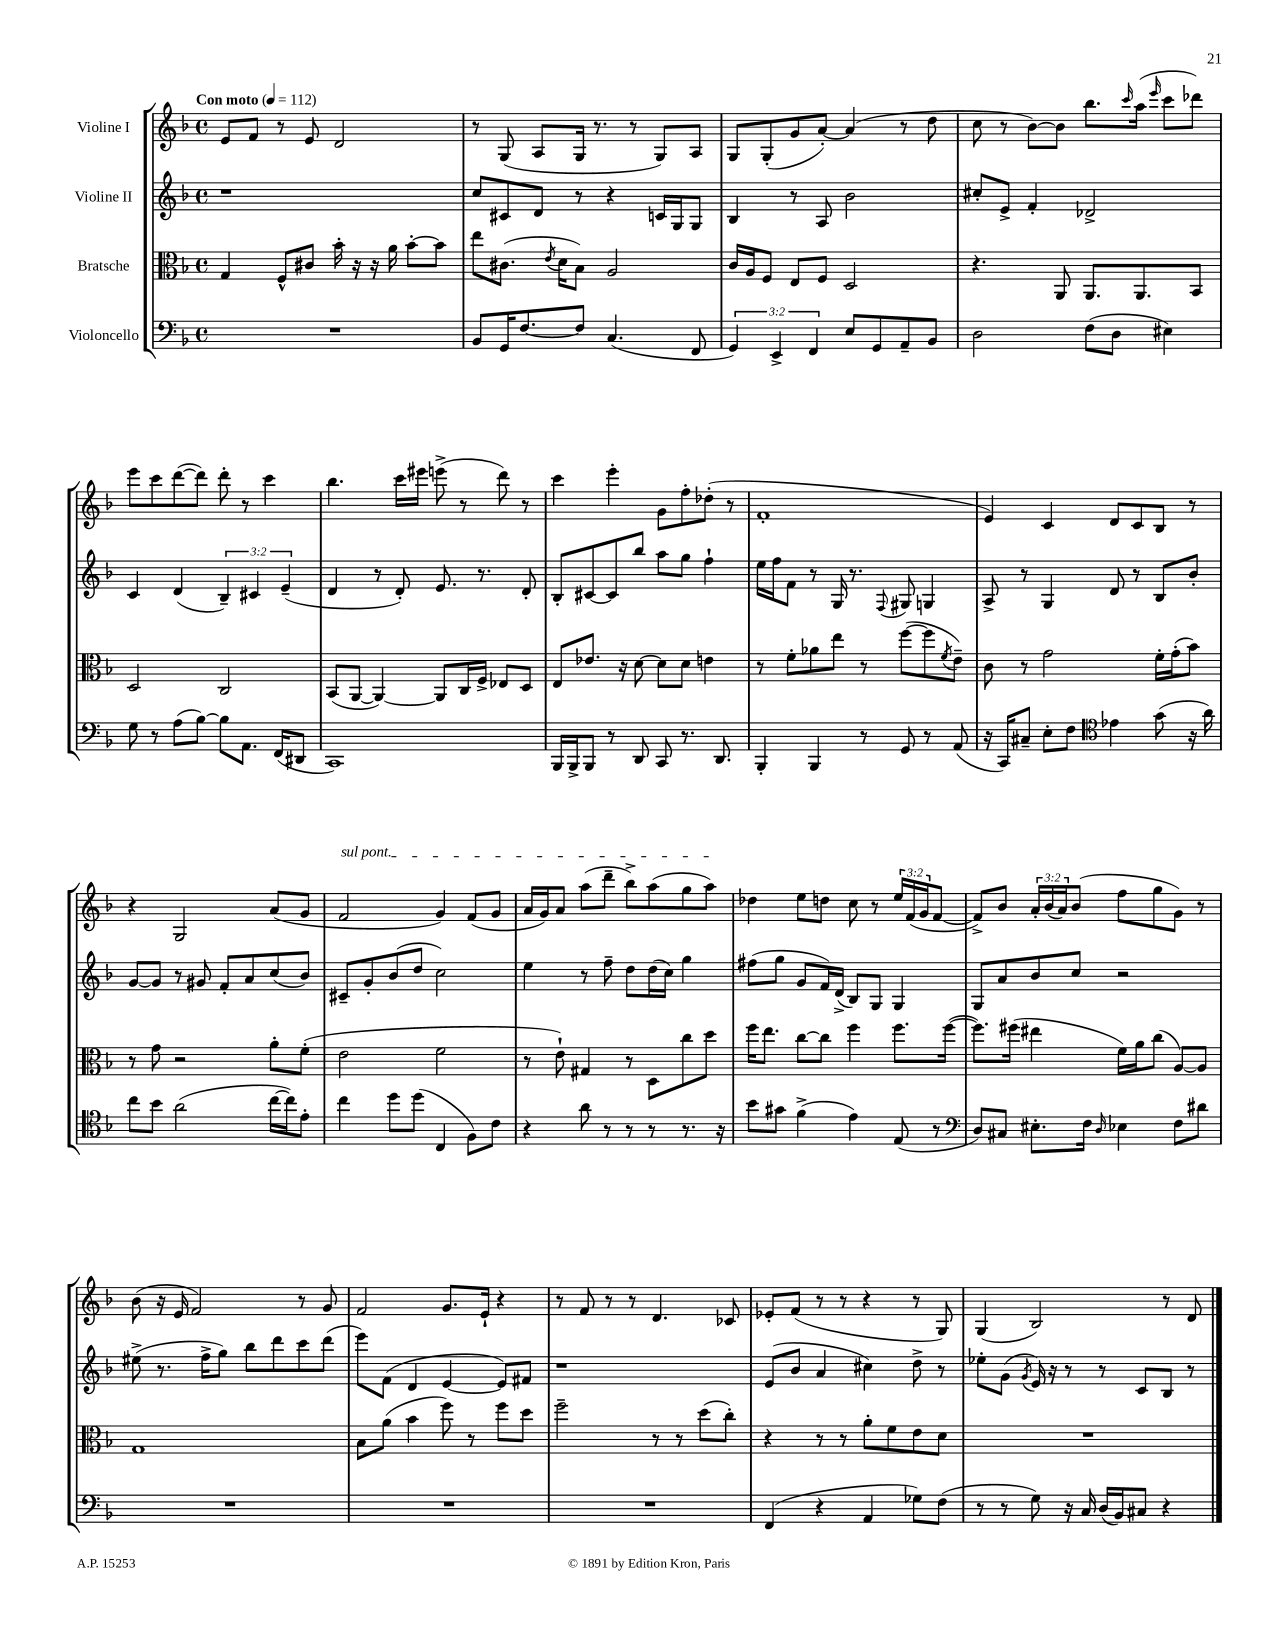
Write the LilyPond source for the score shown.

<<
\new StaffGroup <<
\new Staff = "s0" \with { instrumentName = "Violine I" } {
    \clef treble \key f \major \defaultTimeSignature \time 4/4 \override Staff.TupletNumber.text = #tuplet-number::calc-fraction-text \tempo "Con moto" 4 = 112
    e'8 f'8 r8 e'8 d'2 |
    r8 g8( a8 g16 r8. r8 g8) a8 |
    g8 g8-.( g'8 a'8~-.) a'4( r8 d''8 |
    c''8 r8 bes'8~) bes'8 bes''8. \grace { c'''16 } a''16( \grace { e'''16 } c'''8 des'''8) |
    e'''8 c'''8 d'''8~( d'''8) d'''8-. r8 c'''4 |
    bes''4. c'''16 eis'''16 e'''8->( r8 d'''8) r8 |
    c'''4 e'''4-. g'8 f''8-. des''8-.( r8 |
    f'1-. |
    e'4) c'4 d'8 c'8 bes8 r8 |
    r4 g2 a'8( g'8 |
    \once \override TextSpanner.bound-details.left.text = \markup { \italic "sul pont." } f'2\startTextSpan g'4) f'8( g'8 |
    a'16 g'16) a'8 a''8( d'''8-- bes''8->) a''8( g''8 a''8\stopTextSpan) |
    des''4 e''8 d''8 c''8 r8 \tuplet 3/2 { e''16 f'16( g'16 } f'8~ |
    f'8->) bes'8 \tuplet 3/2 { a'16-. bes'16( a'16) } bes'8( f''8 g''8 g'8) r8 |
    bes'8( r16 e'16 f'2) r8 g'8 |
    f'2 g'8. e'16-! r4 |
    r8 f'8 r8 r8 d'4. ces'8 |
    ees'8-. f'8( r8 r8 r4 r8 g8) |
    g4( bes2) r8 d'8 \bar "|." |
}
\new Staff = "s1" \with { instrumentName = "Violine II" } {
    \clef treble \key f \major \defaultTimeSignature \time 4/4 \override Staff.TupletNumber.text = #tuplet-number::calc-fraction-text
    r1 |
    c''8 cis'8 d'8 r8 r4 c'16 g16 g8 |
    bes4 r8 a8 bes'2 |
    cis''8-. e'8-> f'4-. des'2-> |
    c'4 d'4( \tuplet 3/2 { bes4--) cis'4 e'4--( } |
    d'4 r8 d'8-.) e'8. r8. d'8-. |
    bes8-. cis'8~ cis'8 bes''8 a''8 g''8 f''4-! |
    e''16 f''16 f'8 r8 g16 r8. \appoggiatura { f8 } gis8 g4 |
    a8-> r8 g4 d'8 r8 bes8 bes'8-. |
    g'8~ g'8 r8 gis'8 f'8-. a'8 c''8( bes'8) |
    cis'8-- g'8-. bes'8( d''8 c''2) |
    e''4 r8 f''8-- d''8 d''16( c''16) g''4 |
    fis''8( g''8 g'8 f'16) d'16->( bes8) g8 g4 |
    g8 a'8 bes'8 c''8 r2 |
    eis''8->( r8. f''16-> g''8) bes''8 d'''8 c'''8 d'''8( |
    e'''8) f'8( d'4 e'4~ e'8) fis'8 |
    r1 |
    e'8( bes'8 a'4 cis''4) d''8-> r8 |
    ees''8-. g'8( \acciaccatura { g'8 } e'16) r16 r8 r8 c'8 bes8 r8 \bar "|." |
}
\new Staff = "s2" \with { instrumentName = "Bratsche" } {
    \clef alto \key f \major \defaultTimeSignature \time 4/4
    g4 f8-^ cis'8 bes'16-. r16 r16 a'16 bes'8~-. bes'8 |
    e''8 cis'8.( \acciaccatura { e'8 } d'16 bes8) a2 |
    c'16 a16 f8 e8 f8 d2 |
    r4. a,8 a,8. a,8. bes,8 |
    d2 c2 |
    bes,8( a,8~ a,4~) a,8 c16 f16-> ees8 d8 |
    e8 ees'8. r16 d'8~ d'8 d'8 e'4 |
    r8 f'8-. aes'8 e''8 r8 f''8~( f''8 \acciaccatura { f'8 } e'8--) |
    c'8 r8 g'2 f'16-. g'16-.( bes'8) |
    r8 g'8 r2 a'8-. f'8-.( |
    e'2 f'2 |
    r8 e'8-!) gis4 r8 d8 c''8 d''8 |
    f''16 e''8. c''8~ c''8 f''4 f''8. f''16~( |
    f''8.) fis''16( eis''4 f'16) a'16 c''8( a8~) a8 |
    g1 |
    bes8 a'8( bes'4 f''8) r8 f''8 d''8 |
    f''2-- r8 r8 d''8( c''8-.) |
    r4 r8 r8 a'8-. f'8 e'8 d'8 |
    R1 \bar "|." |
}
\new Staff = "s3" \with { instrumentName = "Violoncello" } {
    \clef bass \key f \major \defaultTimeSignature \time 4/4 \override Staff.TupletNumber.text = #tuplet-number::calc-fraction-text
    R1 |
    bes,8 g,16 f8.~ f8 c4.( f,8 |
    \tuplet 3/2 { g,4) e,4-> f,4 } e8 g,8 a,8-- bes,8 |
    d2 f8( d8 eis4) |
    g8 r8 a8( bes8~) bes8 a,8. f,16( dis,8 |
    c,1) |
    bes,,16 bes,,16-> bes,,8 r8 d,8 c,8 r8. d,8. |
    bes,,4-. bes,,4 r8 g,8 r8 a,8( |
    r16 c,16) cis8-- e8-. f8 \clef tenor ees'4 g'8( r16 a'16) |
    c''8 bes'8 a'2( c''16~ c''16) e'8-. |
    c''4 d''8 d''8( c4 f8) c'8 |
    r4 a'8 r8 r8 r8 r8. r16 |
    bes'8 gis'8 f'4->( e'4) e8( r8 |
    \clef bass d8) cis8 eis8.-. f16 \grace { d16 } ees4 f8 dis'8 |
    R1 |
    R1 |
    R1 |
    f,4( r4 a,4 ges8) f8( |
    r8 r8 g8) r16 c16 d16( bes,16) cis8 r4 \bar "|." |
}
>>
>>
\layout { \context { \Score \remove "Bar_number_engraver" } }
